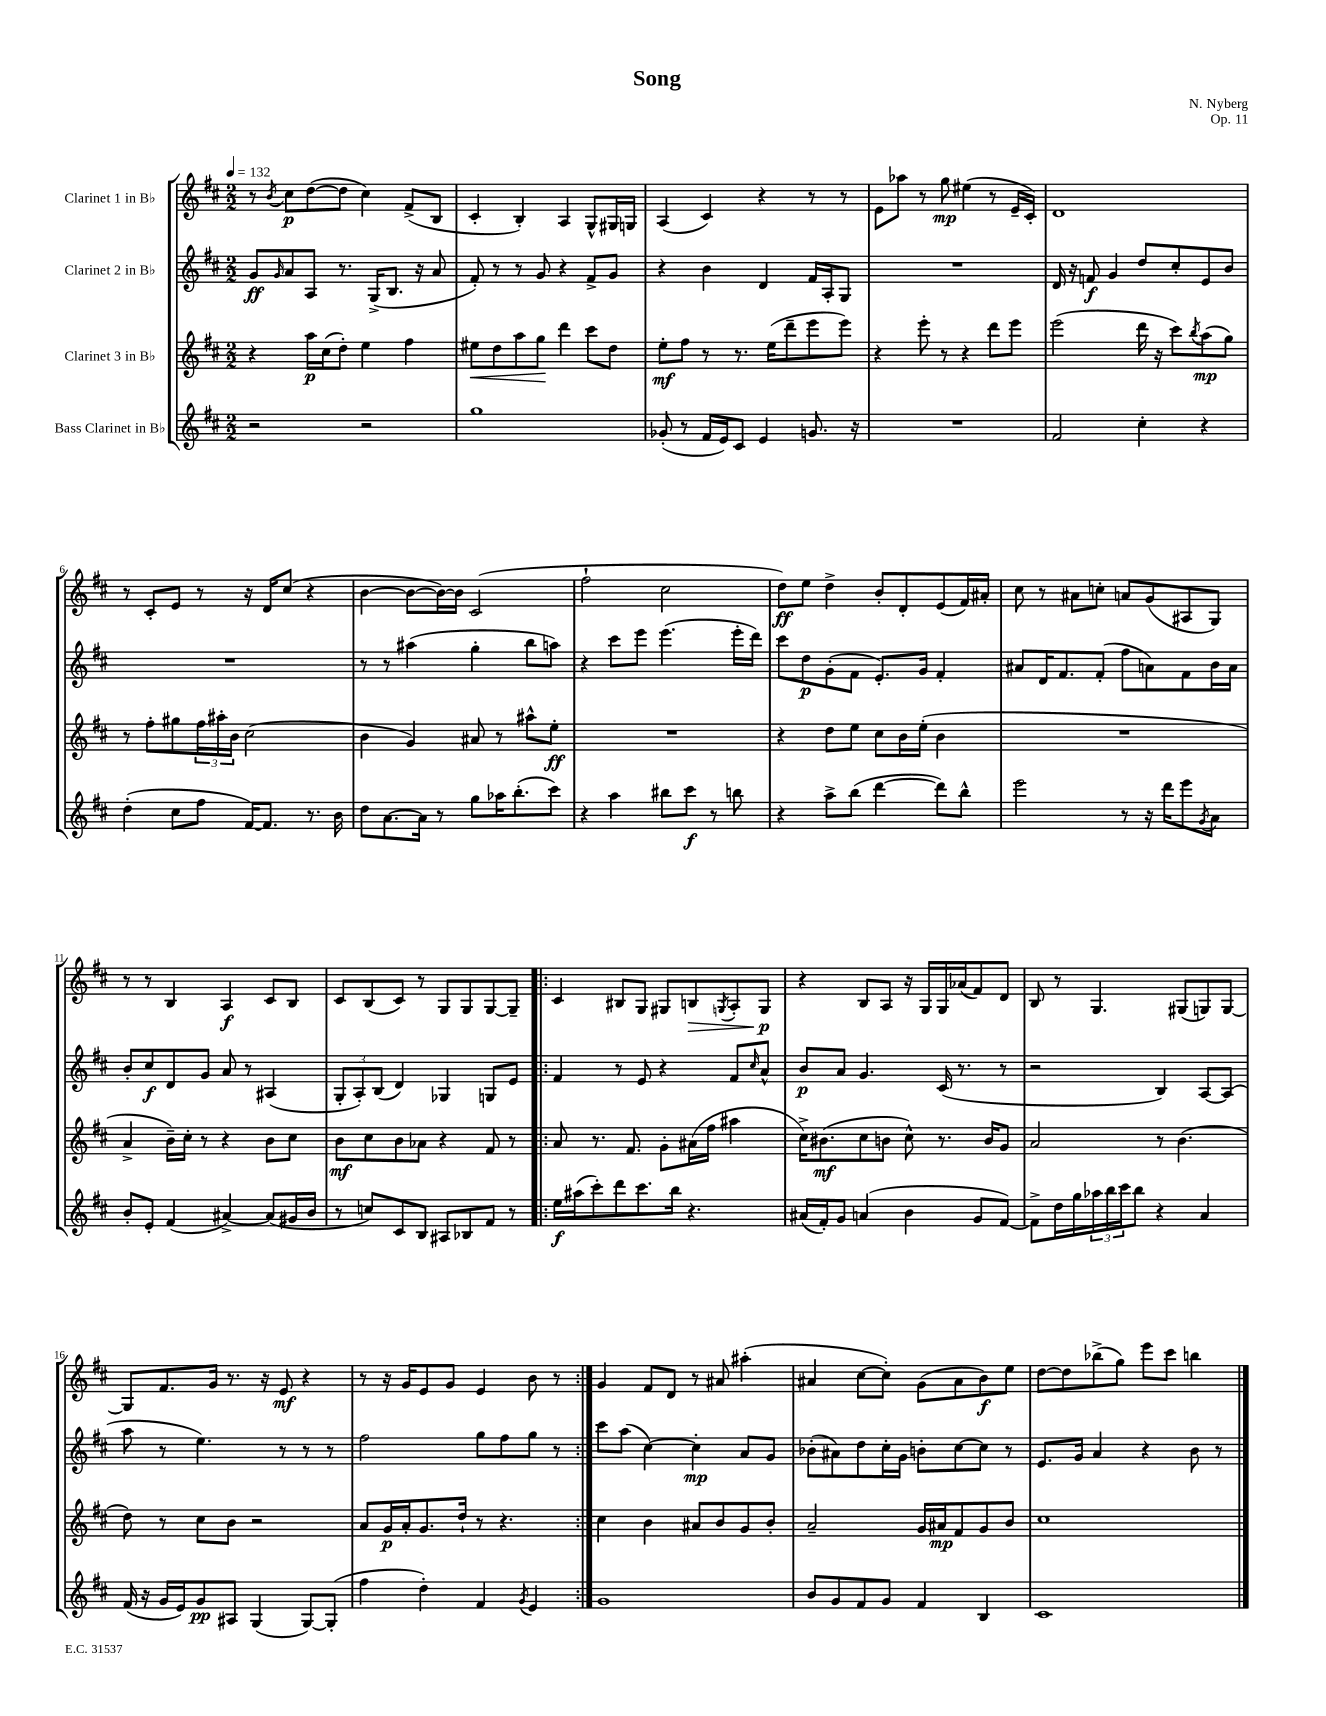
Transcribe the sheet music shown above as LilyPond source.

\header { title = "Song" composer = "N. Nyberg" opus = "Op. 11" }
<<
\new StaffGroup <<
\new Staff = "s0" \with { instrumentName = "Clarinet 1 in Bb" } {
    \clef treble \key d \major \numericTimeSignature \time 2/2 \tempo 4 = 132
    r8 \acciaccatura { b'8 } cis''8\p d''8~( d''8 cis''4) fis'8->( b8 |
    cis'4-. b4-.) a4 g8-^ gis16 g16 |
    a4( cis'4) r4 r8 r8 |
    e'8 aes''8 r8 g''8\mp eis''4( r8 e'16-- cis'16-.) |
    d'1 |
    r8 cis'8-. e'8 r8 r16 d'16 cis''8( r4 |
    b'4~ b'8~ b'16~) b'16 cis'2( |
    fis''2-! cis''2 |
    d''8\ff) e''8 d''4-> b'8-. d'8-. e'8( fis'16) ais'16-. |
    cis''8 r8 ais'8 c''8-. a'8 g'8( ais8 g8) |
    r8 r8 b4 a4\f cis'8 b8 |
    cis'8 b8( cis'8) r8 g8 g8 g8~ g8-- |
    \repeat volta 2 { cis'4 bis8 g8 gis8 b8\> \acciaccatura { g8 } a8-. g8\p\! |
    r4 b8 a8 r16 g16 g16 aes'16( fis'8) d'8 |
    b8 r8 g4. gis8( g8) g8~ |
    g8 fis'8. g'16 r8. r16 e'8\mf r4 |
    r8 r16 g'16 e'8 g'8 e'4 b'8 r8 | }
    g'4 fis'8 d'8 r8 ais'8 ais''4-.( |
    ais'4 cis''8~ cis''8-.) g'8( ais'8 b'8\f) e''8 |
    d''8~ d''8 bes''8->( g''8) e'''8 cis'''8 b''4 \bar "|." |
}
\new Staff = "s1" \with { instrumentName = "Clarinet 2 in Bb" } {
    \clef treble \key d \major \numericTimeSignature \time 2/2
    g'8\ff \grace { g'16 } a'8 a8 r8. g16->( b8. r16 a'8 |
    fis'8-.) r8 r8 g'8 r4 fis'8-> g'8 |
    r4 b'4 d'4 fis'16 a16-. g8 |
    R1 |
    d'16 r16 f'8\f g'4 d''8 cis''8-. e'8 b'8 |
    R1 |
    r8 r8 ais''4( g''4-. b''8 a''8) |
    r4 cis'''8 e'''8 e'''4.( e'''16-. d'''16) |
    cis'''8 d''8\p g'8-.( fis'8 e'8.-.) g'16 fis'4-. |
    ais'8 d'16 fis'8. fis'8-.( fis''8 a'8) fis'8 b'16 a'16 |
    b'8-. cis''8\f d'8 g'8 a'8 r8 ais4( |
    \tuplet 3/2 { g8-. a8-.) b8( } d'4) ges4 g8 e'8 |
    \repeat volta 2 { fis'4 r8 e'8 r4 fis'8 \grace { cis''16 } a'8-^ |
    b'8\p a'8 g'4. cis'16( r8. r8 |
    r2 b4) a8~ a8( |
    a''8 r8 e''4.) r8 r8 r8 |
    fis''2 g''8 fis''8 g''8 r8 | }
    cis'''8 a''8( cis''4~) cis''4-.\mp a'8 g'8 |
    bes'8-.( ais'8) d''8 cis''16-. g'16 b'8-. cis''8~ cis''8 r8 |
    e'8. g'16 a'4 r4 b'8 r8 \bar "|." |
}
\new Staff = "s2" \with { instrumentName = "Clarinet 3 in Bb" } {
    \clef treble \key d \major \numericTimeSignature \time 2/2
    r4 a''16\p cis''16( d''8-.) e''4 fis''4 |
    eis''8\< d''8 a''8 g''8\! d'''4 cis'''8 d''8 |
    e''8-.\mf fis''8 r8 r8. e''16( d'''8-- e'''8 e'''8) |
    r4 e'''8-. r8 r4 d'''8 e'''8 |
    e'''2( d'''16 r16 cis'''8) \acciaccatura { b''8 } a''8\mp( g''8) |
    r8 fis''8-. gis''8 \tuplet 3/2 { fis''16 ais''16-. b'16 } cis''2( |
    b'4 g'4) ais'8 r8 ais''8-^ e''8-.\ff |
    R1 |
    r4 d''8 e''8 cis''8 b'16 e''16-.( b'4 |
    R1 |
    a'4-> b'16--) cis''16-. r8 r4 b'8 cis''8 |
    b'8\mf cis''8 b'8 aes'8 r4 fis'8 r8 |
    \repeat volta 2 { a'8 r8. fis'8. g'8-. ais'16( fis''16 ais''4 |
    cis''16->) bis'8.\mf( cis''8 b'8 cis''8-^) r8. b'16 g'8 |
    a'2 r8 b'4.( |
    d''8) r8 cis''8 b'8 r2 |
    a'8 g'16\p a'16-. g'8. d''16-! r8 r4. | }
    cis''4 b'4 ais'8 b'8 g'8 b'8-. |
    a'2-- g'16 ais'16\mp fis'8 g'8 b'8 |
    cis''1 \bar "|." |
}
\new Staff = "s3" \with { instrumentName = "Bass Clarinet in Bb" } {
    \clef treble \key d \major \numericTimeSignature \time 2/2
    r2 r2 |
    g''1 |
    ges'8-.( r8 fis'16 e'16) cis'8 e'4 g'8. r16 |
    R1 |
    fis'2 cis''4-. r4 |
    d''4-.( cis''8 fis''8 fis'16~) fis'8. r8. b'16 |
    d''8 a'8.~ a'16 r8 g''8 aes''16 b''8.-.( cis'''8) |
    r4 a''4 bis''8 cis'''8\f r8 b''8 |
    r4 a''8-> b''8( d'''4~ d'''8) b''8-^ |
    e'''2 r8 r16 d'''16 e'''8 \acciaccatura { g'8 } a'8 |
    b'8-. e'8-. fis'4( ais'4~->) ais'8( gis'16 b'16 |
    r8 c''8) cis'8 b8 ais8 bes8 fis'8 r8 |
    \repeat volta 2 { e''16\f ais''16( cis'''8-.) d'''8 cis'''8. b''16 r4. |
    ais'16( fis'16-.) g'8 a'4( b'4 g'8 fis'8~) |
    fis'8-> d''16 g''16 \tuplet 3/2 { aes''16 b''16 cis'''16 } b''8 r4 a'4 |
    fis'16( r16 g'16 e'16) g'8\pp ais8 g4( g8~) g8-.( |
    fis''4 d''4-.) fis'4 \acciaccatura { g'8 } e'4 | }
    g'1 |
    b'8 g'8 fis'8 g'8 fis'4 b4 |
    cis'1 \bar "|." |
}
>>
>>
